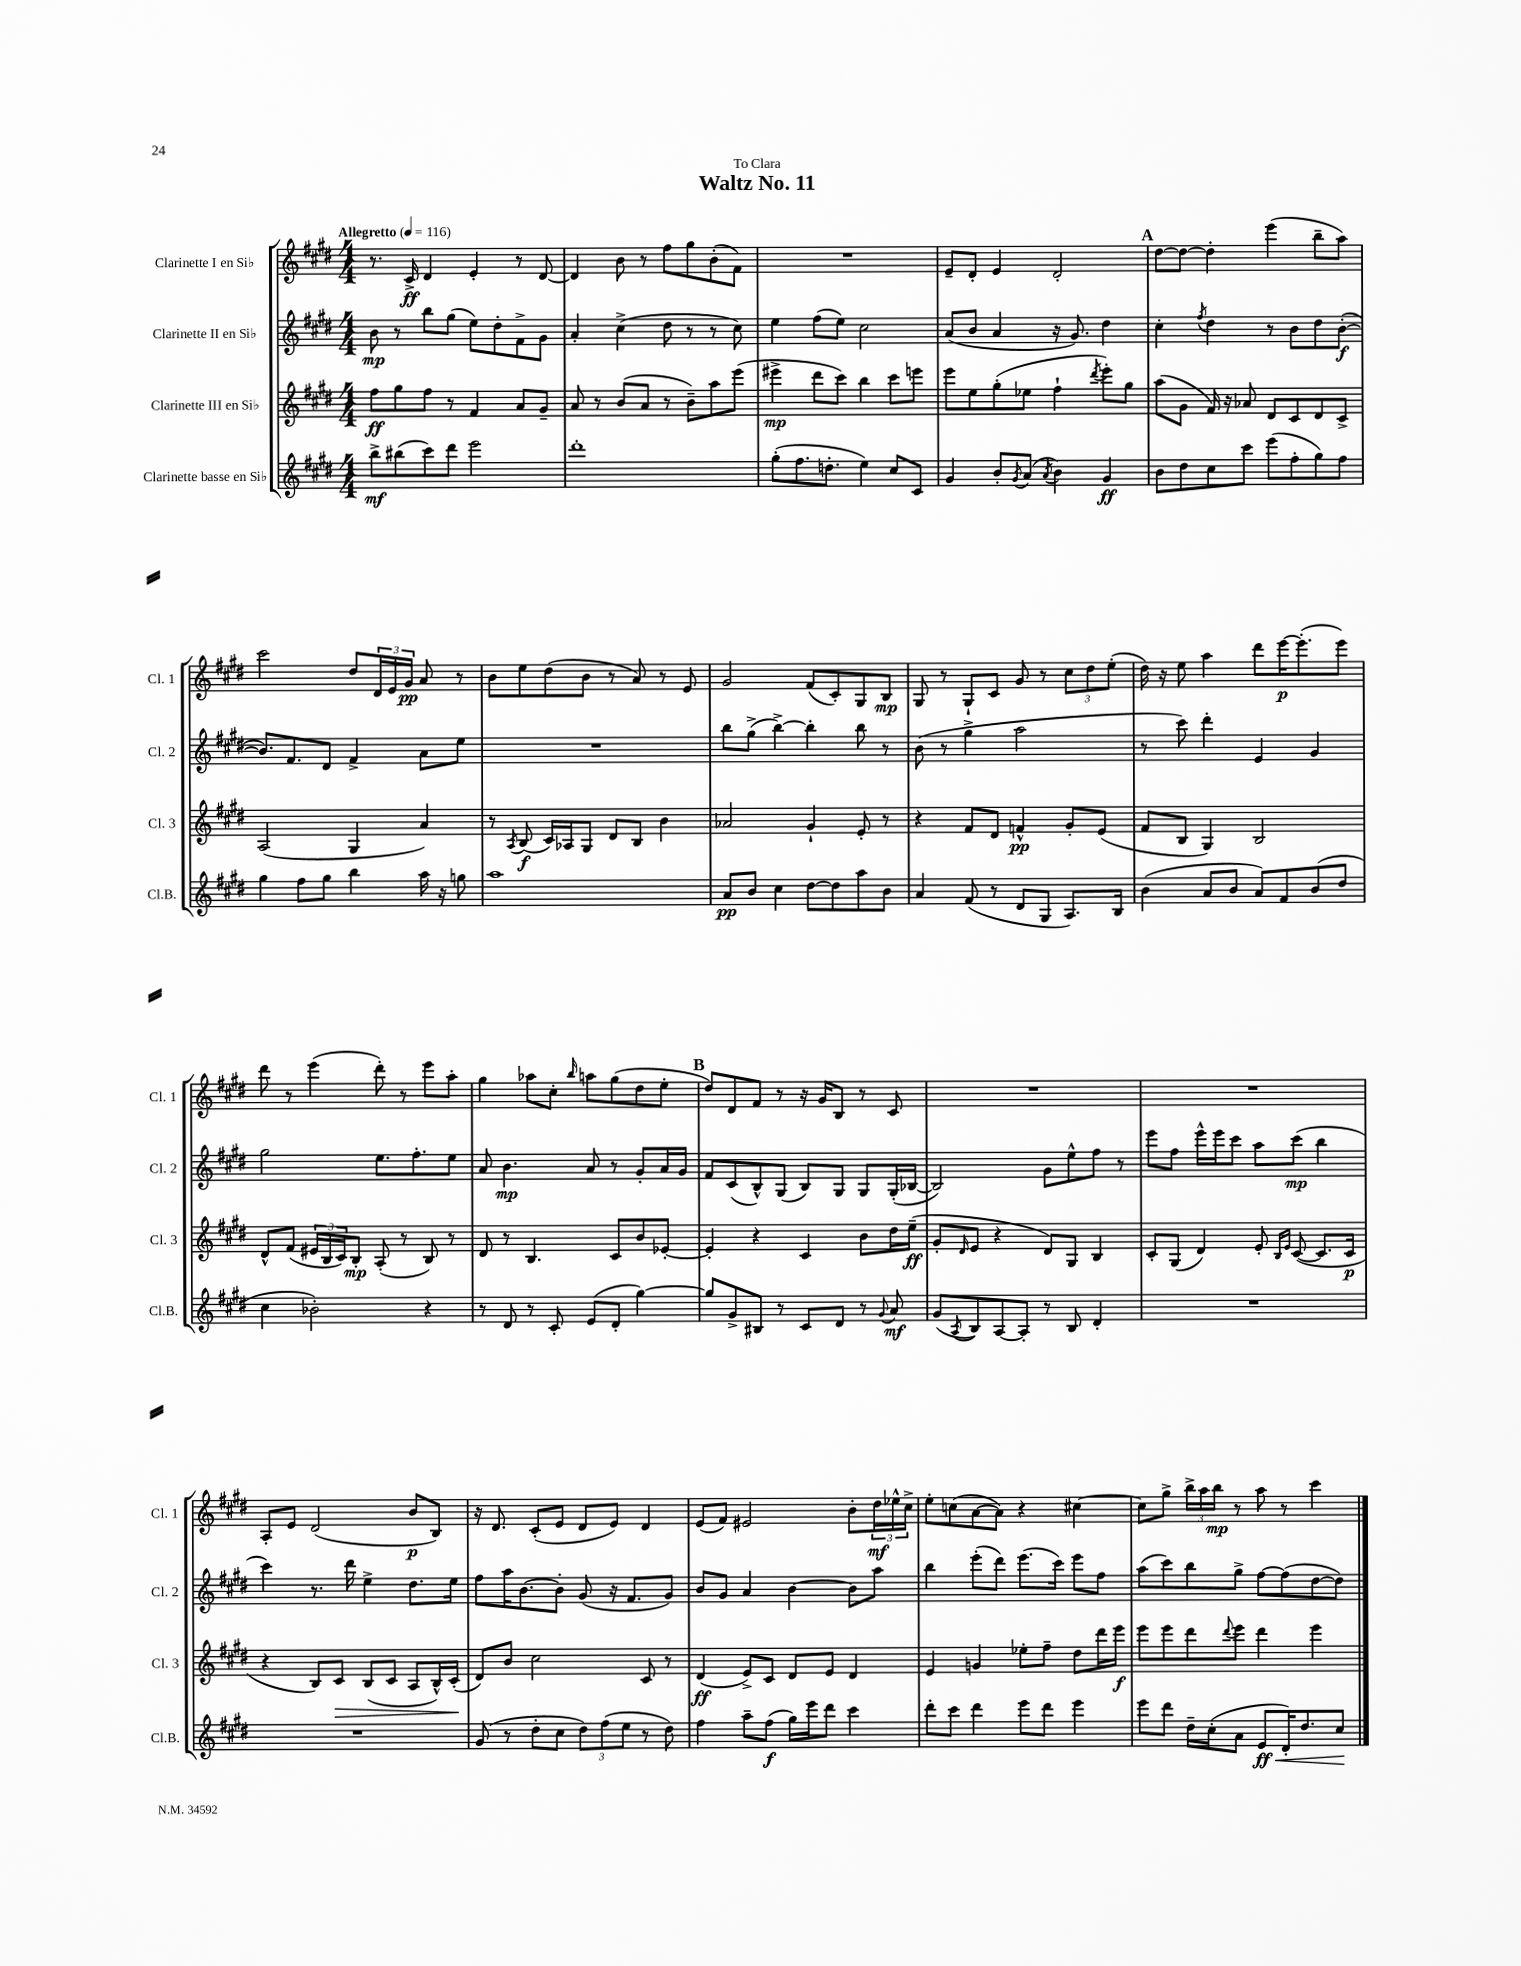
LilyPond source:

\header { title = "Waltz No. 11" dedication = "To Clara" }
<<
\new StaffGroup <<
\new Staff = "s0" \with { instrumentName = "Clarinette I en Sib" shortInstrumentName = "Cl. 1" } {
    \clef treble \key e \major \numericTimeSignature \time 4/4 \tempo "Allegretto" 4 = 116
    r8. cis'16->\ff dis'4 e'4-. r8 dis'8~ |
    dis'4 b'8 r8 fis''8 gis''8 b'8-.( fis'8) |
    R1 |
    e'8-- dis'8-. e'4 dis'2-. |
    \mark \markup { \bold "A" } dis''8~ dis''8~ dis''4-. e'''4( b''8-- a''8) |
    cis'''2 dis''8 \tuplet 3/2 { dis'16 e'16 gis'16\pp } a'8 r8 |
    b'8 e''8 dis''8( b'8 r8 a'8) r8 e'8 |
    gis'2 fis'8( cis'8-.) gis8 b8\mp |
    gis8 r8 gis8-! cis'8 gis'8 r8 \tuplet 3/2 { cis''8 dis''8 e''8-.( } |
    dis''16) r16 e''8 a''4 dis'''8 e'''16~\p e'''8.-.( e'''8) |
    dis'''8 r8 e'''4( dis'''8-.) r8 e'''8 a''8-. |
    gis''4 aes''8 cis''8-. \grace { b''16 } a''8 gis''8( dis''8 e''8-. |
    \mark \markup { \bold "B" } dis''8) dis'8 fis'8 r8 r16 gis'16 b8 r8 cis'8 |
    R1 |
    R1 |
    a8-. e'8 dis'2( b'8\p b8) |
    r16 dis'8. cis'8-.( e'8 dis'8 e'8) dis'4 |
    e'8( fis'8) eis'2 b'8-. \tuplet 3/2 { dis''16\mf ees''16-^ cis''16-> } |
    e''8-. c''8( a'8~ a'8) r4 cis''4~ |
    cis''8 gis''8-> \tuplet 3/2 { b''16-> a''16 b''16\mp } r8 a''8 r8 cis'''4 \bar "|." |
}
\new Staff = "s1" \with { instrumentName = "Clarinette II en Sib" shortInstrumentName = "Cl. 2" } {
    \clef treble \key e \major \numericTimeSignature \time 4/4
    b'8\mp r8 b''8 gis''8( e''8) dis''8-. fis'8-> gis'8 |
    a'4-. cis''4->( dis''8 r8 r8 cis''8) |
    e''4 fis''8( e''8) cis''2 |
    a'8( b'8 a'4 r16 gis'8.) dis''4 |
    \mark \markup { \bold "A" } cis''4-. \acciaccatura { fis''8 } dis''4 r8 b'8 dis''8 b'8~-.\f( |
    b'8.) fis'8. dis'8 fis'4-> a'8 e''8 |
    R1 |
    b''8 gis''8->( b''4~->) b''4-. b''8 r8 |
    b'8( r8 gis''4-> a''2 |
    r8 cis'''8) dis'''4-. e'4 gis'4 |
    gis''2 e''8. fis''8.-. e''8 |
    a'8 b'4.\mp a'8 r8 gis'8-. a'16 gis'16 |
    \mark \markup { \bold "B" } fis'8 cis'8( b8-^) gis8( b8) gis8 gis8 gis16-.( bes16~ |
    bes2) gis'8 e''8-^ fis''8 r8 |
    e'''8 fis''8 e'''16-^ e'''16 cis'''8 a''8 cis'''8\mp( b''4 |
    cis'''4) r8. dis'''16 e''4-> dis''8. e''16 |
    fis''8 a''16 b'8.~ b'8-. gis'8( r16 fis'8. gis'8) |
    b'8 gis'8 a'4 b'4~ b'8 a''8 |
    b''4 e'''8-.( dis'''8) e'''8.( cis'''16) e'''8 fis''8 |
    a''8( cis'''8) b''8 gis''8-> fis''8~ fis''8( dis''8~ dis''8) \bar "|." |
}
\new Staff = "s2" \with { instrumentName = "Clarinette III en Sib" shortInstrumentName = "Cl. 3" } {
    \clef treble \key e \major \numericTimeSignature \time 4/4
    fis''8\ff gis''8 fis''8 r8 fis'4 a'8 gis'8-- |
    a'8 r8 b'8( a'8 r8 b'8--) a''8 e'''8( |
    eis'''4->\mp dis'''8 cis'''8) b''4 cis'''8 e'''8 |
    e'''8 e''8 gis''8-.( ees''8 fis''4-! \acciaccatura { dis'''8 } e'''8-.) gis''8 |
    \mark \markup { \bold "A" } a''8( gis'8 fis'16) r16 aes'8 dis'8 cis'8 dis'8 cis'8-> |
    a2( gis4 a'4) |
    r8 \acciaccatura { a8 } b8\f( cis'16) aes16 gis8 dis'8 b8 b'4 |
    aes'2 gis'4-! e'8-. r8 |
    r4 fis'8 dis'8 f'4-^\pp gis'8-. e'8( |
    fis'8 b8 gis4) b2 |
    dis'8-^ fis'8( \tuplet 3/2 { eis'16 b16 cis'16) } b8-.\mp a8-.( r8 b8) r8 |
    dis'8 r8 b4. cis'8 b'8 ees'8~-. |
    \mark \markup { \bold "B" } ees'4-. r4 cis'4 b'8 dis''16 e''16--\ff( |
    gis'8-. \grace { dis'16 } e'8 r4 dis'8) gis8 b4 |
    cis'8-. gis8( dis'4) e'8-. \grace { b16 e'16 } cis'8~( cis'8. cis'16\p |
    r4 b8) cis'8\> b8( cis'8 a8 b16-^) cis'16-.\!( |
    dis'8) b'8 cis''2 cis'8 r8 |
    dis'4\ff( e'8->) cis'8 dis'8 e'8 dis'4 |
    e'4 g'4 ees''8-. fis''8-- dis''8 dis'''16 e'''16\f |
    e'''8 e'''8 dis'''8 \appoggiatura { dis'''8 } e'''8 dis'''4 e'''4 \bar "|." |
}
\new Staff = "s3" \with { instrumentName = "Clarinette basse en Sib" shortInstrumentName = "Cl.B." } {
    \clef treble \key e \major \numericTimeSignature \time 4/4
    b''8->\mf bis''8( cis'''8) dis'''8 e'''2 |
    dis'''1-. |
    gis''8-.( fis''8. d''8.-. e''4) cis''8 cis'8 |
    gis'4 b'8-. \acciaccatura { gis'8 } a'8( \acciaccatura { a'8 } b'4) gis'4\ff |
    \mark \markup { \bold "A" } b'8 dis''8 cis''8 cis'''8 e'''8( fis''8-. gis''8) fis''8 |
    gis''4 fis''8 gis''8 b''4 a''16 r16 g''8 |
    a''1 |
    a'8\pp b'8 cis''4 dis''8~ dis''8 a''8 b'8 |
    a'4 fis'8( r8 dis'8 gis8 a8.) b16 |
    b'4( a'8 b'8 a'8) fis'8 b'8( dis''8 |
    cis''4 bes'2-.) r4 |
    r8 dis'8 r8 cis'8-. e'8( dis'8-. gis''4~) |
    \mark \markup { \bold "B" } gis''8 gis'8-> bis8 r8 cis'8 dis'8 r8 \appoggiatura { gis'8 } a'8\mf |
    gis'8( \acciaccatura { a8 } b8) a8~ a8-. r8 b8 dis'4-. |
    R1 |
    R1 |
    gis'8( r8 dis''8-. cis''8 \tuplet 3/2 { dis''8) fis''8( e''8 } r8 dis''8) |
    fis''4 a''8-- fis''8\f( gis''16) e'''16 dis'''8 cis'''4 |
    dis'''8-. cis'''8 dis'''4 e'''8 dis'''8 e'''4 |
    e'''8 dis'''8 dis''16-- cis''16-.( a'8 e'8\ff\< dis'16-.) dis''8. cis''8\! \bar "|." |
}
>>
>>
\layout { \context { \Score \remove "Bar_number_engraver" } }
